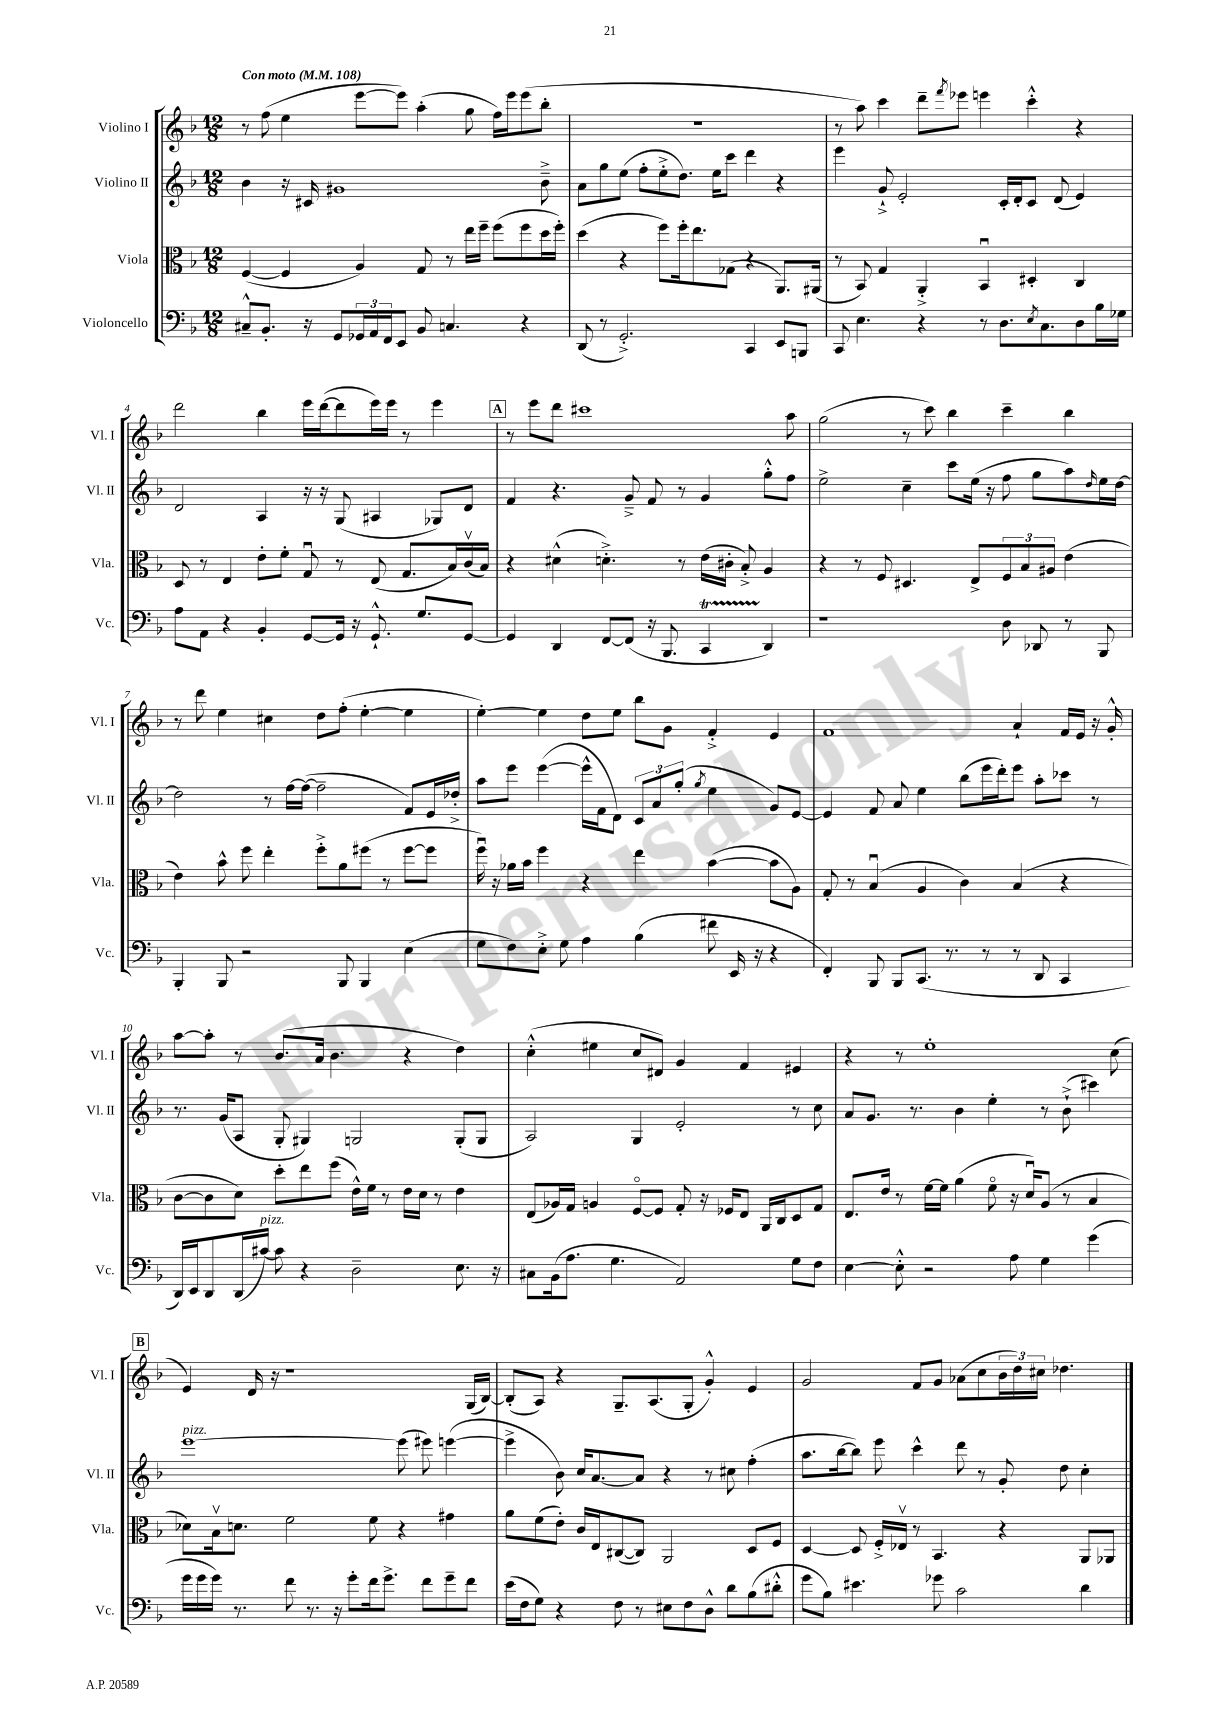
<<
\new StaffGroup <<
\new Staff = "s0" \with { instrumentName = "Violino I" shortInstrumentName = "Vl. I" } {
    \clef treble \key f \major \numericTimeSignature \time 12/8 \tempo "Con moto" 4 = 108
    r8 f''8( e''4 e'''8~ e'''8) a''4-.( g''8 f''16) e'''16 e'''8( bes''8-. |
    R1. |
    r8 a''8) c'''4 d'''8-- \acciaccatura { f'''8 } ees'''8 e'''4 c'''4-.-^ r4 |
    d'''2 bes''4 e'''16 d'''16~( d'''8 e'''16) e'''16 r8 e'''4 |
    \mark \markup { \box "A" } r8 e'''8 d'''8 cis'''1 a''8 |
    g''2( r8 c'''8) bes''4 c'''4-- bes''4 |
    r8 d'''8 e''4 cis''4 d''8 f''8-.( e''4~-. e''4 |
    e''4~-.) e''4 d''8 e''8 bes''8 g'8 f'4-.-> e'4 |
    f'1 a'4-! f'16 e'16 r16 g'16-.-^ |
    a''8~ a''8-. r8 bes'8.( a'16 bes'4. r4 d''4) |
    c''4-.-^( eis''4 c''8 dis'8) g'4 f'4 eis'4 |
    r4 r8 e''1-. c''8( |
    \mark \markup { \box "B" } e'4) d'16 r16 r1 g16( bes16~) |
    bes8-.( a8) r4 g8.-- a8.( g8-. g'4-.-^) e'4 |
    g'2 f'8 g'8 aes'8( c''8 \tuplet 3/2 { bes'16 d''16) cis''16 } des''4. \bar "|." |
}
\new Staff = "s1" \with { instrumentName = "Violino II" shortInstrumentName = "Vl. II" } {
    \clef treble \key f \major \numericTimeSignature \time 12/8
    bes'4 r16 cis'16 gis'1 bes'8---> |
    a'8 g''8 e''8( f''8-. e''8-.-> d''8.) e''16 c'''8 d'''4 r4 |
    e'''4 g'8-!-> e'2-. c'16-. d'16-. c'8 d'8( e'4) |
    d'2 a4 r16 r16 g8( ais4 ges8) d'8 |
    \mark \markup { \box "A" } f'4 r4. g'8---> f'8 r8 g'4 g''8-.-^ f''8 |
    e''2-> c''4-- c'''8 e''16( r16 f''8 g''8 a''8) \grace { d''16 } e''16 d''16~ |
    d''2 r8 f''16~ f''16~( f''2-- f'8) e'16 des''16-.-> |
    a''8 e'''8 e'''4~( e'''16-^ f'16 d'8) \tuplet 3/2 { c'8 a'8 g''8-.( } \acciaccatura { g''8 } e''4 g'8) e'8~ |
    e'4 f'8 a'8 e''4 bes''8( e'''16 d'''16-.) e'''8 a''8-. ces'''8 r8 |
    r8. g'16( a8 g8-. gis4) g2 g8-.( g8 |
    a2) g4 e'2-. r8 c''8 |
    a'8 g'8. r8. bes'4 e''4-. r8 bes'8-!->( cis'''4) |
    \mark \markup { \box "B" } e'''1~^\markup { \italic "pizz." } e'''8( eis'''8) e'''4~( |
    e'''4-> bes'8) c''16 a'8.~ a'8 r4 r8 cis''8 f''4-.( |
    a''8. bes''16~ bes''8) e'''8 c'''4-^ d'''8 r8 g'8-. d''8 c''4-. \bar "|." |
}
\new Staff = "s2" \with { instrumentName = "Viola" shortInstrumentName = "Vla." } {
    \clef alto \key f \major \numericTimeSignature \time 12/8
    f4~( f4 a4) g8 r8 e''16 f''16-- f''8( f''8 d''16 f''16-.) |
    d''4( r4 f''8) f''16-. e''8. ges8( r4 a,8.) ais,16( |
    r8 bes,8) g4 a,4-.-> bes,4\downbow dis4-. c4 |
    d8 r8 e4 e'8-. f'8-. g8\downbow r8 e8( g8. bes16) c'16\upbow( bes16) |
    \mark \markup { \box "A" } r4 dis'4-^( d'4.-.->) r8 e'16( cis'16-. bes8-.->) a4 |
    r4 r8 f8 dis4. e8-> \tuplet 3/2 { f8 bes8 ais8 } e'4( |
    e'4) bes'8-^ f''8 e''4-. f''8-.-> a'8 fis''8( r8 fis''8~ fis''8 |
    f''16\downbow) r16 aes'16 bes'16 f''4 r4 e''4 bes'4~( bes'8 a8) |
    g8-. r8 bes4\downbow( a4 c'4) bes4( r4 |
    c'8~ c'8 d'8) d''8-. e''8 f''8( e'16-^) f'16 r8 e'16 d'16 r8 e'4 |
    e8( aes16) g16 a4 f8~\flageolet f8 g8-. r16 fes16 e8 a,16 c16 d8 g8 |
    e8. e'16 r8 f'16~ f'16 a'4( f'8\flageolet r16 d'16\downbow) a8( r8 bes4 |
    \mark \markup { \box "B" } des'8) bes16\upbow d'8. f'2 f'8 r4 gis'4 |
    a'8 f'8( e'8-.) c'16 e16 cis8~( cis8) a,2 d8 f8 |
    d4~ d8 f16-.-> ees16\upbow r8 bes,4. r4 a,8 aes,8 \bar "|." |
}
\new Staff = "s3" \with { instrumentName = "Violoncello" shortInstrumentName = "Vc." } {
    \clef bass \key f \major \numericTimeSignature \time 12/8
    cis8---^ bes,8.-. r16 g,8 \tuplet 3/2 { ges,16 a,16 f,16 } e,8 bes,8 c4. r4 |
    d,8( r8 g,2.-.->) c,4 e,8 b,,8 |
    c,8 e4. r4 r8 d8. \acciaccatura { e8 } c8. d8 bes16 ges16 |
    a8 a,8 r4 bes,4-. g,8~ g,16 r16 g,8.-!-^ g8. g,8~ |
    \mark \markup { \box "A" } g,4 d,4 f,8~ f,8( r16 bes,,8. c,4\startTrillSpan d,4\stopTrillSpan) |
    r1 d8 des,8 r8 bes,,8 |
    bes,,4-. bes,,8 r2 bes,,8 bes,,4 e4( |
    g8 f8) e8-.-> g8 a4 bes4( fis'8 e,16 r16 r4 |
    f,4-.) bes,,8 bes,,8 c,8.( r8. r8 r8 d,8 c,4 |
    d,16) e,16 d,8 d,16( cis'16~^\markup { \italic "pizz." }) cis'8 r4 d2-- e8. r16 |
    cis8 bes,16( a8. g4. a,2) g8 f8 |
    e4~ e8-.-^ r2 a8 g4 g'4( |
    \mark \markup { \box "B" } g'16 g'16 g'16) r8. f'8 r8. r16 g'8-. f'16 g'8.-> f'8 g'8-- f'8 |
    e'16( f16 g8) r4 f8 r8 eis8 f8 d8-^ d'8 bes8( dis'8-.-^ |
    g'8 bes8) eis'4. ges'8 c'2 d'4 \bar "|." |
}
>>
>>
